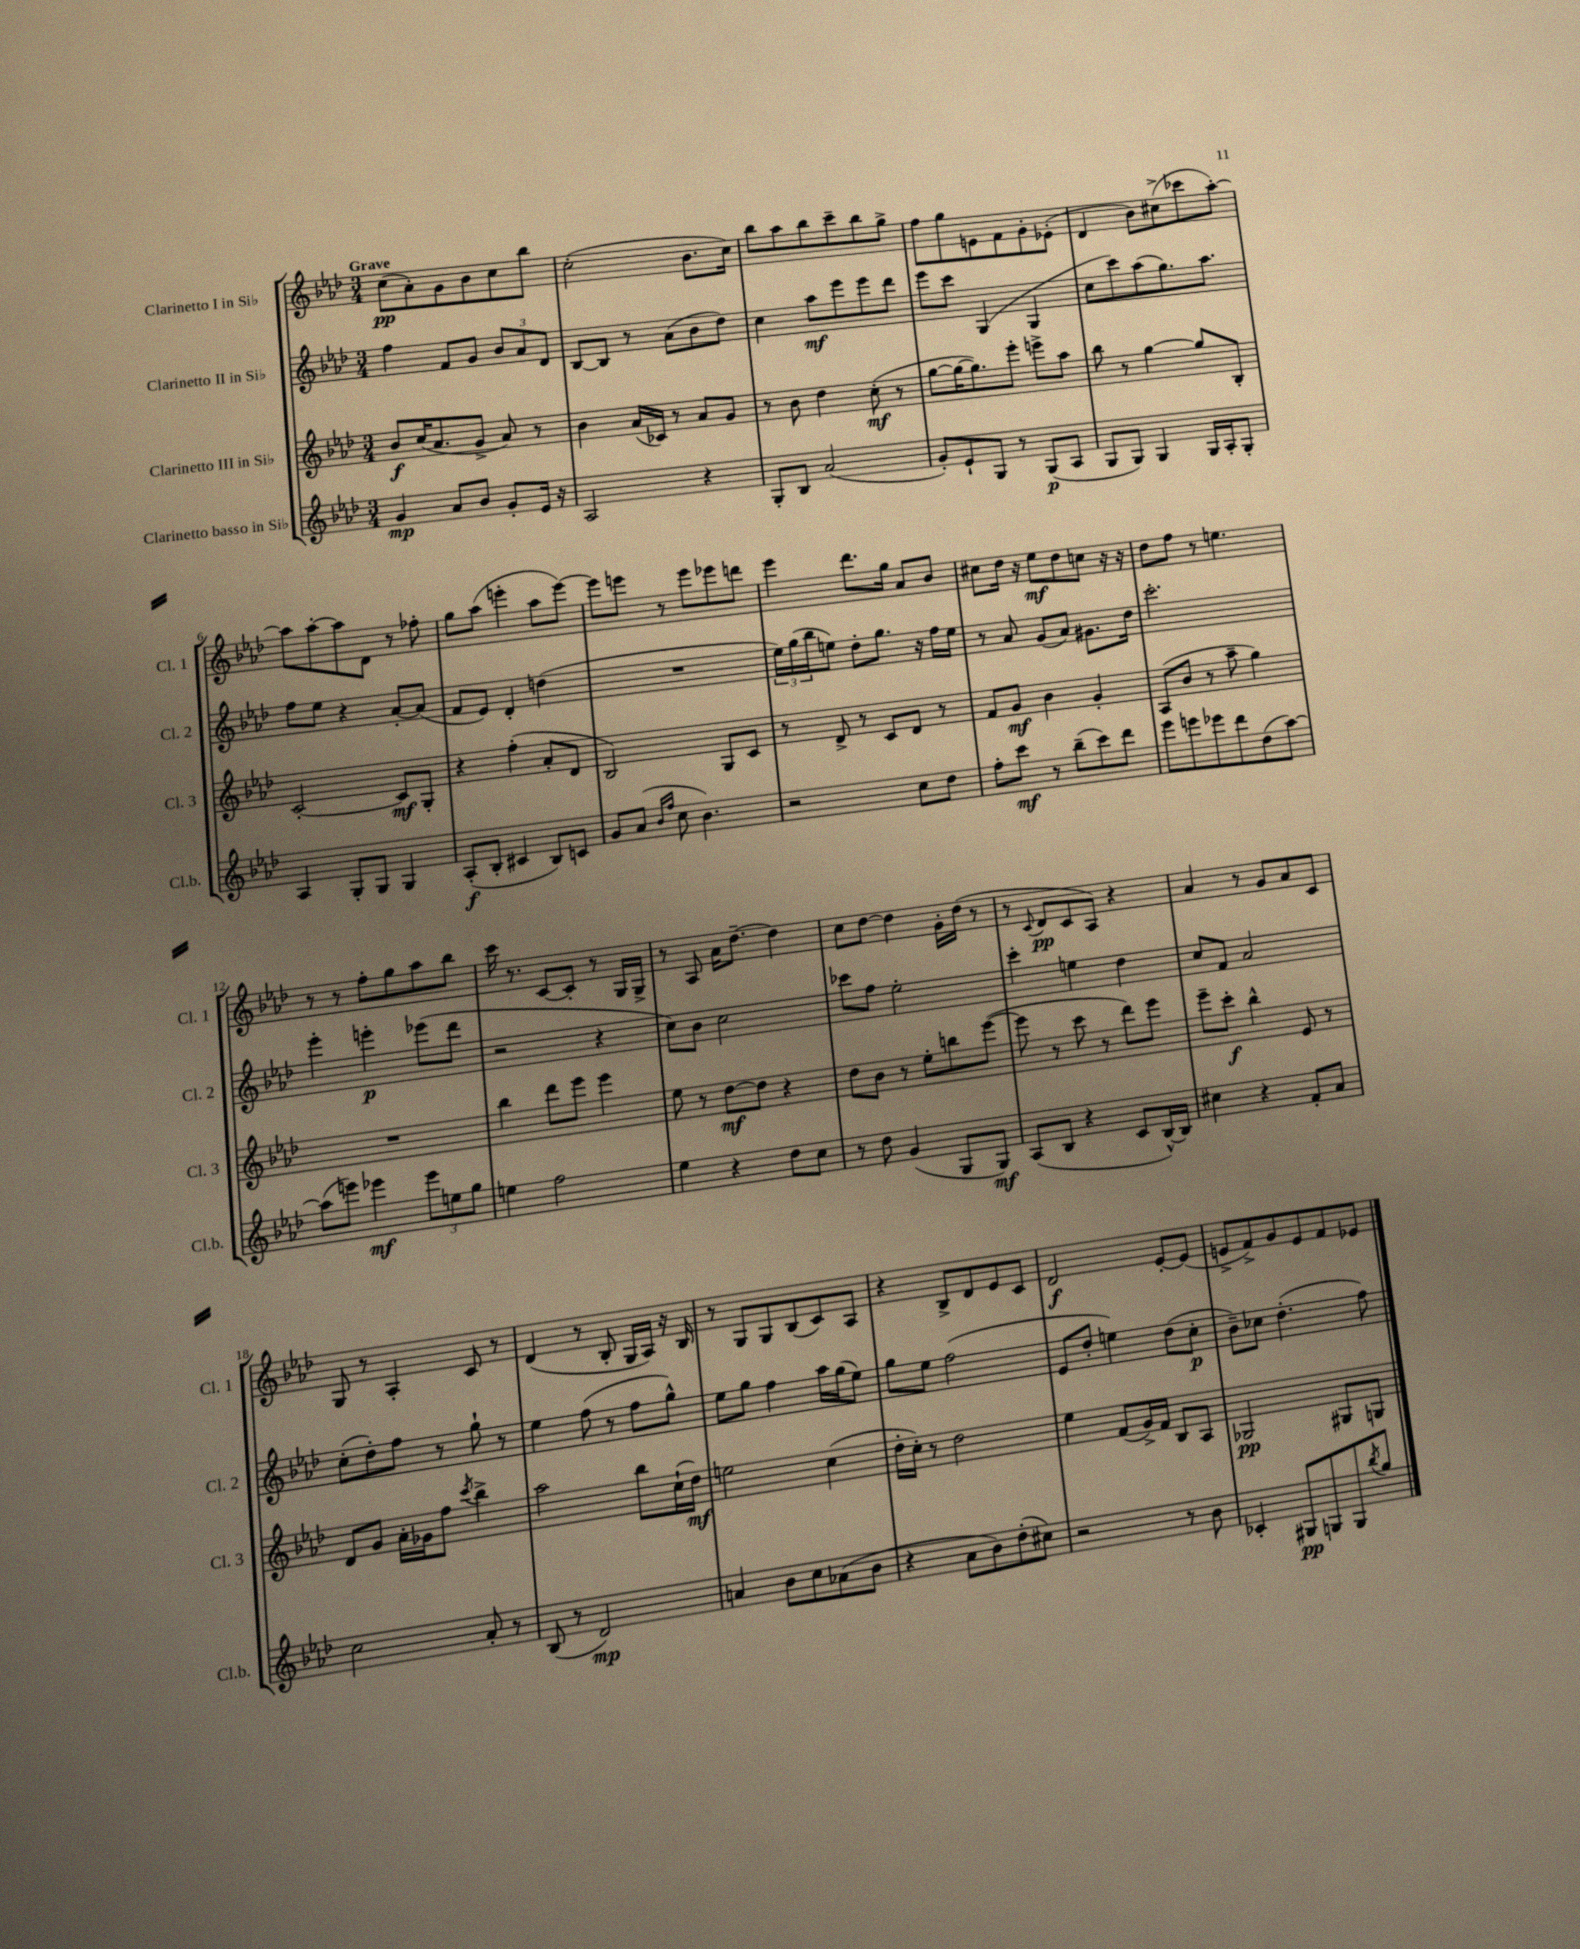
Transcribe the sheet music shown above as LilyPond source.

<<
\new StaffGroup <<
\new Staff = "s0" \with { instrumentName = "Clarinetto I in Sib" shortInstrumentName = "Cl. 1" } {
    \clef treble \key aes \major \numericTimeSignature \time 3/4 \tempo "Grave"
    c''8\pp( aes'8-.) g'8 bes'8 c''8 bes''8 |
    c''2-.( bes'8. c''16) |
    bes''8 aes''8 bes''8 c'''8-- bes''8 g''8-> |
    f''8 g''8 e'8 f'8 g'8-. ees'8-.( |
    des'4 bes'8) cis''8->( ces'''8 aes''8~-.) |
    aes''8 aes''8~-. aes''8 des'8 r8 fes''8-. |
    g''8 aes''8( e'''4-. aes''8 e'''8~) |
    e'''8 e'''8 r8 e'''8 ees'''8 d'''8 |
    ees'''4 des'''8. g''16 aes'8 bes'8 |
    cis''8 des''16 r16 ees''8\mf des''8 c''8 r16 r16 |
    des''8 f''8 r8 e''4. |
    r8 r8 f''8-. g''8 aes''8 bes''8 |
    c'''16 r8. c'8~ c'8-. r8 g16 g16-> |
    r8 aes8 aes'16 des''8.~-- des''4 |
    c''8 des''8~ des''4 g'16-. des''16( r8 |
    r8 \appoggiatura { c'8 } des'8\pp c'8 aes8) r4 |
    aes'4 r8 g'8 aes'8 c'8 |
    g8 r8 aes4-. c'8 r8 |
    des'4( r8 bes8-. g16 aes16) r16 bes16 |
    r8 g8 g8 bes8( c'8) aes8 |
    r4 bes8-> des'8 ees'8 c'8 |
    des'2\f ees'8~-. ees'8( |
    e'8-> f'8->) g'8 e'8 f'8 ees'8 \bar "|." |
}
\new Staff = "s1" \with { instrumentName = "Clarinetto II in Sib" shortInstrumentName = "Cl. 2" } {
    \clef treble \key aes \major \numericTimeSignature \time 3/4
    f''4 f'8 g'8 \tuplet 3/2 { bes'8 aes'8 des'8 } |
    bes8~ bes8 r8 aes'8( bes'8 des''8) |
    c''4 aes''8\mf ees'''8 ees'''8 des'''8 |
    ees'''8 c'''8 g4( g4 |
    c''8 c'''8) aes''8( g''8.) aes''8. |
    f''8 ees''8 r4 aes'8~-. aes'8( |
    f'8 ees'8) des'4-. d''4( |
    R2. |
    \tuplet 3/2 { ees''16) g''16( bes''16 } e''8) des''8-. g''8. r16 f''16 e''16 |
    r8 aes'8 g'8( aes'8) gis'8. des''16 |
    c'''2.-. |
    ees'''4-. e'''4-.\p ees'''8( des'''8 |
    r2 r4 |
    c''8) bes'8 c''2 |
    ces'''8 f''8 ees''2-. |
    c'''4-. e''4 des''4 |
    c''8 f'8 aes'2 |
    c''8-.( des''8-.) f''8 r8 g''8-! r8 |
    ees''4 f''8( r8 f''8 g''8-^) |
    ees''8 g''8 f''4 aes''16 g''16( ees''8) |
    g''8 ees''8 f''2( |
    ees'8 des''8-. e''4) des''8( c''8-.\p |
    bes'8--) ces''8 des''4.-.( f''8) \bar "|." |
}
\new Staff = "s2" \with { instrumentName = "Clarinetto III in Sib" shortInstrumentName = "Cl. 3" } {
    \clef treble \key aes \major \numericTimeSignature \time 3/4
    bes'8\f c''16( aes'8. g'8-> aes'8) r8 |
    bes'4 aes'16( ces'16) r8 aes'8 g'8 |
    r8 bes'8 des''4 c''8-.\mf( r8 |
    g''8~ g''16~ g''8.) ees'''8-. e'''8-> aes''8 |
    bes''8 r8 g''4~ g''8 bes8-. |
    c'2~-. c'8\mf g8-. |
    r4 f''4-.( aes'8-. des'8 |
    bes2) g8 c'8 |
    r8 des'8-> r8 c'8 des'8 r8 |
    f'8 g'8\mf bes'4 g'4-. |
    aes8( bes'8 r8 aes''8-- g''4) |
    R2. |
    bes''4 des'''8 ees'''8 ees'''4 |
    ees''8 r8 des''8~\mf des''8 r4 |
    des''8 bes'8 r8 ees''8-. b''8 ees'''8~( |
    ees'''8 r8 c'''8 r8 des'''8) ees'''8 |
    ees'''8-- c'''8-.\f bes''4-^ ees'8 r8 |
    des'8 g'8 aes'16-. ges'16 f''8 \acciaccatura { c'''8 } bes''4-> |
    aes''2 bes''8 c''16-!( des''16\mf) |
    e''2 c''4( |
    des''16-. c''16-.) r8 des''2 |
    ees''4 f'8( g'16->) f'16 bes8 aes8 |
    ges2\pp gis8 g8 \bar "|." |
}
\new Staff = "s3" \with { instrumentName = "Clarinetto basso in Sib" shortInstrumentName = "Cl.b." } {
    \clef treble \key aes \major \numericTimeSignature \time 3/4
    g'4\mp aes'8 bes'8 g'8-. ees'16 r16 |
    aes2 r4 |
    g8-. bes8 aes'2( |
    g'8-.) ees'8-! g8 r8 g8\p( aes8 |
    g8 g8) g4 g16 aes16-. g8-. |
    aes4 g8-. g8 g4 |
    aes8-.\f( bes8-. cis'4 bes8) c'8 |
    g'8 aes'8( \grace { bes'16 f''16 } c''8 bes'4.) |
    r2 c''8 des''8 |
    f''8-. c'''8\mf r8 bes''8--( c'''8) des'''8 |
    ees'''8 e'''8 ees'''8 des'''8 des''8( aes''8~) |
    aes''8( e'''8) ees'''4\mf \tuplet 3/2 { ees'''8 e''8 g''8 } |
    e''4 f''2 |
    ees''4 r4 des''8 c''8 |
    r8 des''8 g'4( g8 g8\mf) |
    aes8( bes8 r4 c'8 bes16~-^) bes16 |
    cis''4 r4 f'8-. aes'8 |
    c''2 aes'8-. r8 |
    bes8( r8 des'2\mp) |
    a'4 bes'8 c''8 aes'8( bes'8 |
    r4 aes'8 bes'8) des''8-.( cis''8) |
    r2 r8 bes'8 |
    ces'4-. gis8\pp g8 g8 \acciaccatura { bes''8 } g''8 \bar "|." |
}
>>
>>
